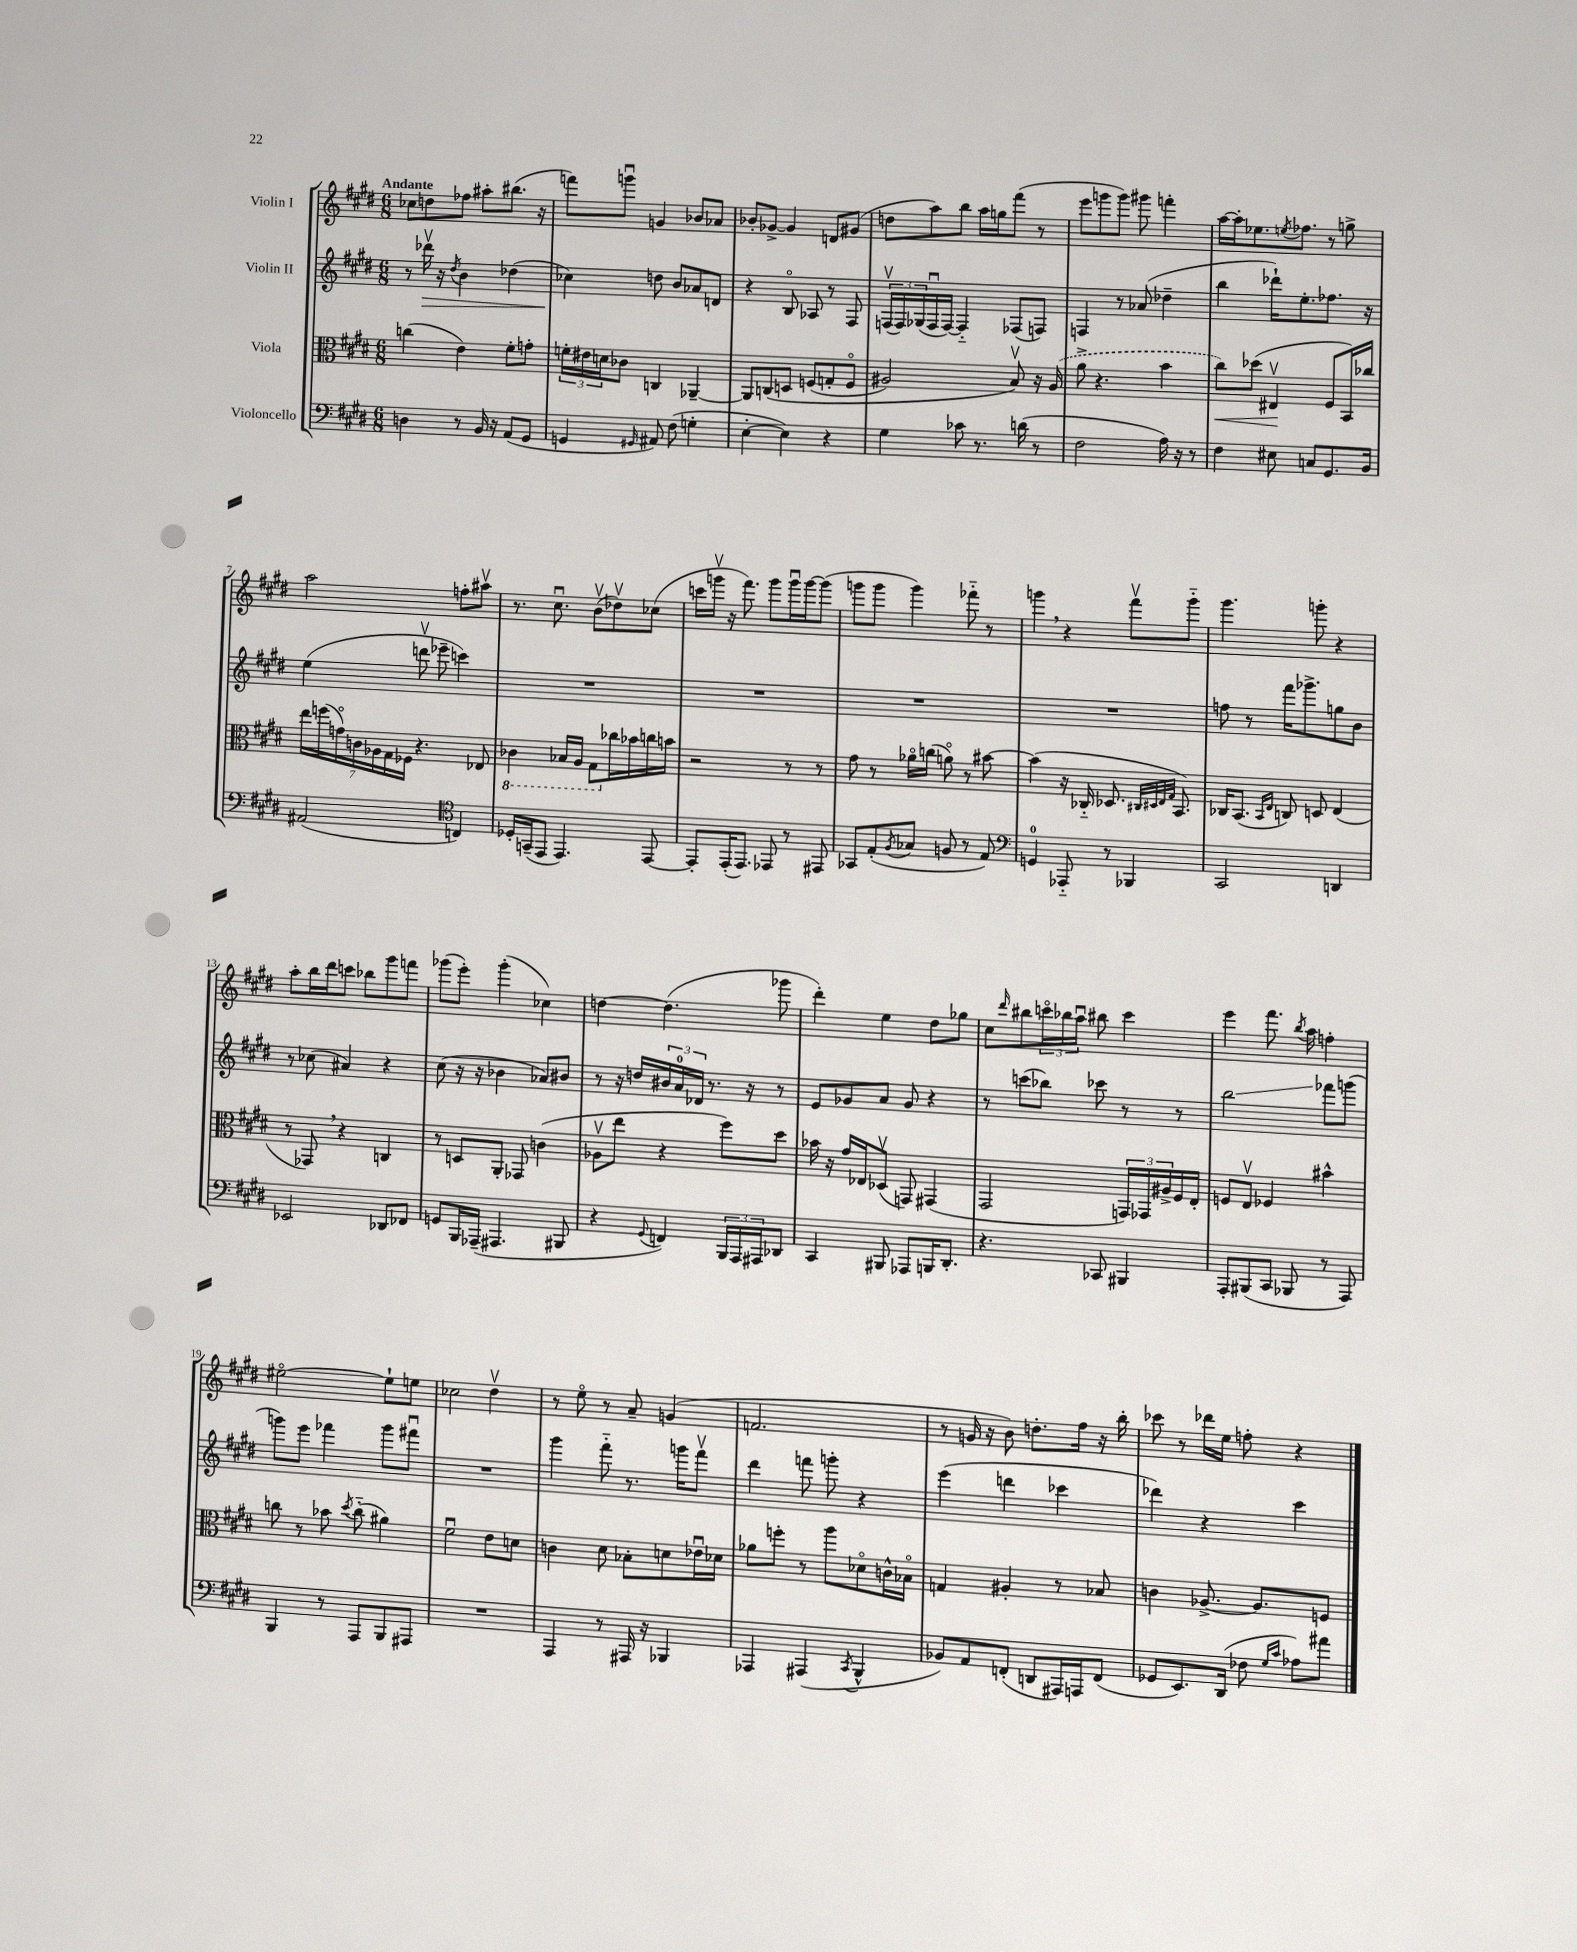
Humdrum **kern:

**kern	**kern	**kern	**kern
*staff4	*staff3	*staff2	*staff1
*clefF4	*clefC3	*clefG2	*clefG2
*k[f#c#g#d#]	*k[f#c#g#d#]	*k[f#c#g#d#]	*k[f#c#g#d#]
*M6/8	*M6/8	*M6/8	*M6/8
4D\	(4cc\	8r	8cc-\L
.	.	16ddd-v\	8dd\
.	.	16r	.
.	.	8qdd#/	.
8r	4e\)	4b\	8ff-\J
16BB/	.	.	8aa#'\L
16r	.	.	.
(8AA/L	8f#'\L	(4dd-\	(8.bb#\J
8GG#/J	8g'\J	.	.
.	.	.	16r
=	=	=	=
4GG/	24f'\LL	4cc-\)	8fff\L)
.	24e#\	.	.
.	24d\J	.	.
.	8c-\J	.	8gggu\J
16qqGG#/	.	.	.
8AA#/)	4C/	8dd\	4g/
(8F#\	.	8b/L	.
4G'\	[4AA-~/	8a-/	8b-/L
.	.	8d/J	8a-/J
=	=	=	=
[4E'\	8AA-/]L	4r	8b-'/L
.	&(8C/	.	[8g-^/J
4E\])	8D/J	8Bo/	4g-/]
.	(8F/L	8A-/	.
4r	8G'/	8r	8d/L
.	8Fo/J	8F#/	(8g#/J
=	=	=	=
4G#\	2A#/)	(24Fv/LL	8dd\L
.	.	24F/)	.
.	.	(24G-/	.
.	.	16Fu/	8aa\)
.	.	[16F/JJ)	.
8c-\	.	4F'~/]	8bb\J
8.r	.	.	16aa\LL
.	.	.	16gg\J
.	8Bv/&)	(8F-/L	(8fff#\J
(16d\	.	.	.
8r	16r	8F/J)	8r
.	(16A#/	.	.
=	=	=	=
2F#\	8a^\	4F/	8eee\L
.	4.r	.	8ggg\
.	.	8r	8ggg\J)
.	.	(8a-/	8ggg#\
16A\)	4b\	4dd-~\	4fff'\
16r	.	.	.
8r	.	.	.
=	=	=	=
4F#\	8cc#\L)	4bb\	[16aa\LL
.	.	.	16aa'\]J
.	(8dd-\J	.	8.ee-\
8E#\	4E#v/	16ddd-`\LK)	.
.	.	.	8qee/
.	.	8.ee'\	8.ff-\J
8C/L	.	.	.
8.GG#/	8F#/L	8.ff-\J	8r
.	16BB/L)	.	8gg^\
16BB/Jk	16cc-/JJ	16r	.
=	=	=	=
(2AA#/	28ee\LL	(4ee\	2aa\
.	(28ff\	.	.
.	28go\)	.	.
.	28c\	.	.
.	28A-\	.	.
.	28G#\	.	.
.	28F-\JJ	.	.
.	4.r	8dddv\	.
.	.	8eee-~\	.
*clefC4	*	*	*
4C/)	.	4ccc\)	8ff'\L
.	8E-/	.	8aa#v\J
=	=	=	=
16D-'/LL	4C-\	2.r	8.r
(16GG~/J	.	.	.
8EE/J	.	.	.
.	.	.	8.cc#u\
4.EE/)	16BB-/LL	.	.
.	16AA/JJ	.	.
.	8GG#\L	.	(8bv\L
.	16cc-\L	.	8dd-v\)
.	16b-\	.	.
[8EE/	16cc\	.	(8cc-\J
.	16b\JJ	.	.
=	=	=	=
8EE'/]L	2r	2.r	16ccc\LL
.	.	.	16gggv\JJ
(16EE'/K	.	.	16r
8.EE/J)	.	.	8.fff#\)
8EE-/	.	.	8ggg\L
8r	8r	.	16gggu\L
.	.	.	[16ggg\J
8EE#/	8r	.	(8ggg\]J
=	=	=	=
8GG-/L	8g#\	2.r	8ggg\L
(8E'/	8r	.	8ggg\J
8qF#/	.	.	.
8G-/J	16a-o\LL	.	4ggg\)
.	(16cc\JJ	.	.
8F/	8ao\)	.	.
8r	8r	.	8fff-'~\
8E/)	[8b#\	.	8r
=	=	=	=
*clefF4	*	*	*
4GG/	(4b#\]	2.r	4ggg\
8AAA-'~/	16r	.	4r
.	16C-'~/	.	.
8r	8.D-/	.	.
4BBB-/	.	.	8fff#v\L
.	32qqC#/LLL	.	.
.	32qqD#/	.	.
.	32qqE/	.	.
.	32qqG#/JJJ	.	.
.	8.BB/)	.	.
.	.	.	8ggg'~\J
=	=	=	=
2CC#/	16C-/LK	8ff\	4.ggg#\
.	(8.BB/J	.	.
.	.	8r	.
.	16qqBB/LL	.	.
.	16qqE/JJ	.	.
.	8C/)	16fff#\LK	.
.	.	8.ggg-^\	.
.	8D/	.	8ggg'\
4DD/	(4E/	8gg\	4r
.	.	8b\J	.
=	=	=	=
2EE-/	8r	8r	8aa'\L
.	8GG-/)	(8cc-\	16bb\L
.	.	.	16ddd#\J
.	4r	4a#/)	8ccc\J
.	.	.	8bb-\L
8DD-/L	4C/	4r	8ggg#\
8FF-/J	.	.	8fff\J
=	=	=	=
8GG/L	8r	(8cc#\	(8ggg-\L
16BBB/L	8D/L	16r	8eee'\J)
(16AAA-~/JJ	.	16r	.
4.AAA#/	8AA'/J	4b-\	(4ggg-'\
.	8GG-/	.	.
.	(4c\	8a-/L)	4cc-\)
8BBB#/	.	8b#/J	.
=	=	=	=
4r	8A-v\L	8r	[4dd\
.	8ee\J	16r	.
.	.	16dd/LL	.
8qqGG#/	.	.	.
4FF/)	4r	24b#/	(4.dd\]
.	.	24a/	.
.	.	24d-/JJ	.
.	.	8.r	.
24BBB/LL	8ff#\L)	.	.
24AAA/	.	.	.
.	.	16r	.
24AAA#/J	.	.	.
8DD-/J	8dd#\J	8r	8ggg-\
=	=	=	=
4CC#/	16b-\	8e/L	4ddd#'\)
.	16r	.	.
.	16g#/LL	8g-/	.
.	16E-/J	.	.
8BBB#/	(8D-v/J	8a/J	4ee\
8AAA-/L	8GG/)	8g-/	.
16BBB/K	(4GG#/	4r	8dd#\L
8.DD#'/J	.	.	.
.	.	.	8gg-\J
=	=	=	=
4.r	2GG#/	8r	8cc#\L
.	.	.	16qqddd#/
.	.	(8ccc\L	8bb#\
.	.	8bb-\J)	24ccco\L
.	.	.	24bb-\
.	.	.	24aau\JJ
8CC-/	.	8ccc-\	8bb#\
4BBB#/	24GG/LL)	8r	4ccc\
.	24GG-/	.	.
.	24A#^/	.	.
.	16F#/	8r	.
.	16E'/JJ	.	.
=	=	=	=
8AAA'/L	8F/L	2bb\	4eee\
(8BBB#/	8Ev/J	.	.
8CC#/J	4F-/	.	8.fff#\
8BBB-/	.	.	.
.	.	.	8qbb/
.	.	.	16aa\
8r	4b#^^\	8fff-\L	4ff'\
8AAA/)	.	(8ggg\J	.
=	=	=	=
4BBB/	8cc\	8ggg\L)	[2ee#o\
.	8r	8eee\J	.
8r	8b-\	4fff-\	.
.	8qdd#/	.	.
8AAA/L	(8cc'~\	.	.
8BBB/	4a#\)	8ggg\L	8ee#`\]L
8AAA#/J	.	8fff#u\J	8ee\J
=	=	=	=
2.r	2f#u\	2.r	2cc-\
.	8e\L	.	4dd#v\
.	8d\J	.	.
=	=	=	=
4AAA/	4c\	4ggg#\	8r
.	.	.	8eeo\
8r	8d#\	8fff#'~\	8r
16AAA#/	8B-'\L	8.r	8a~/
16r	.	.	.
4BBB-/	8d\	.	(4g/
.	.	16ggg\LK	.
.	16e-u\L	8fff#v\J	.
.	16d-\JJ	.	.
=	=	=	=
4AAA-/	8a-\L	4ddd#\	2.f/
.	8ff'\J	.	.
(4AAA#/	8r	8fff\	.
.	8aa\L	8ggg'\	.
8qCC#/	.	.	.
4BBB^^/	8d-o\	4r	.
.	16c^^\L	.	.
.	16B-o\JJ	.	.
=	=	=	=
8BB-/L)	4G/	(4eee\	8r
8AA/	.	.	16g/
.	.	.	16r
(8FF'/J	4A#'/	4ddd\	8b\)
8DD/L	.	.	8.dd'\L
16AAA#/L)	8r	4ccc-\	.
16AAA/J	.	.	16ff#\Jk
(8FF/J	8B-/	.	16r
.	.	.	16bb'\
=	=	=	=
8GG-/L	4c\	4ddd-\)	8ccc-\
8.EE/)	.	.	8r
.	[8.A-^/	4r	16ddd-\LL
(16DD#/Jk	.	.	16ee\JJ
8F-\	.	.	8ff'\
.	8.A-/]L	.	.
16qqG#/LL	.	.	.
16qqc#/JJ	.	.	.
8A-\L)	.	4ccc#\	4r
8a#\J	8F/J	.	.
==	==	==	==
*-	*-	*-	*-
